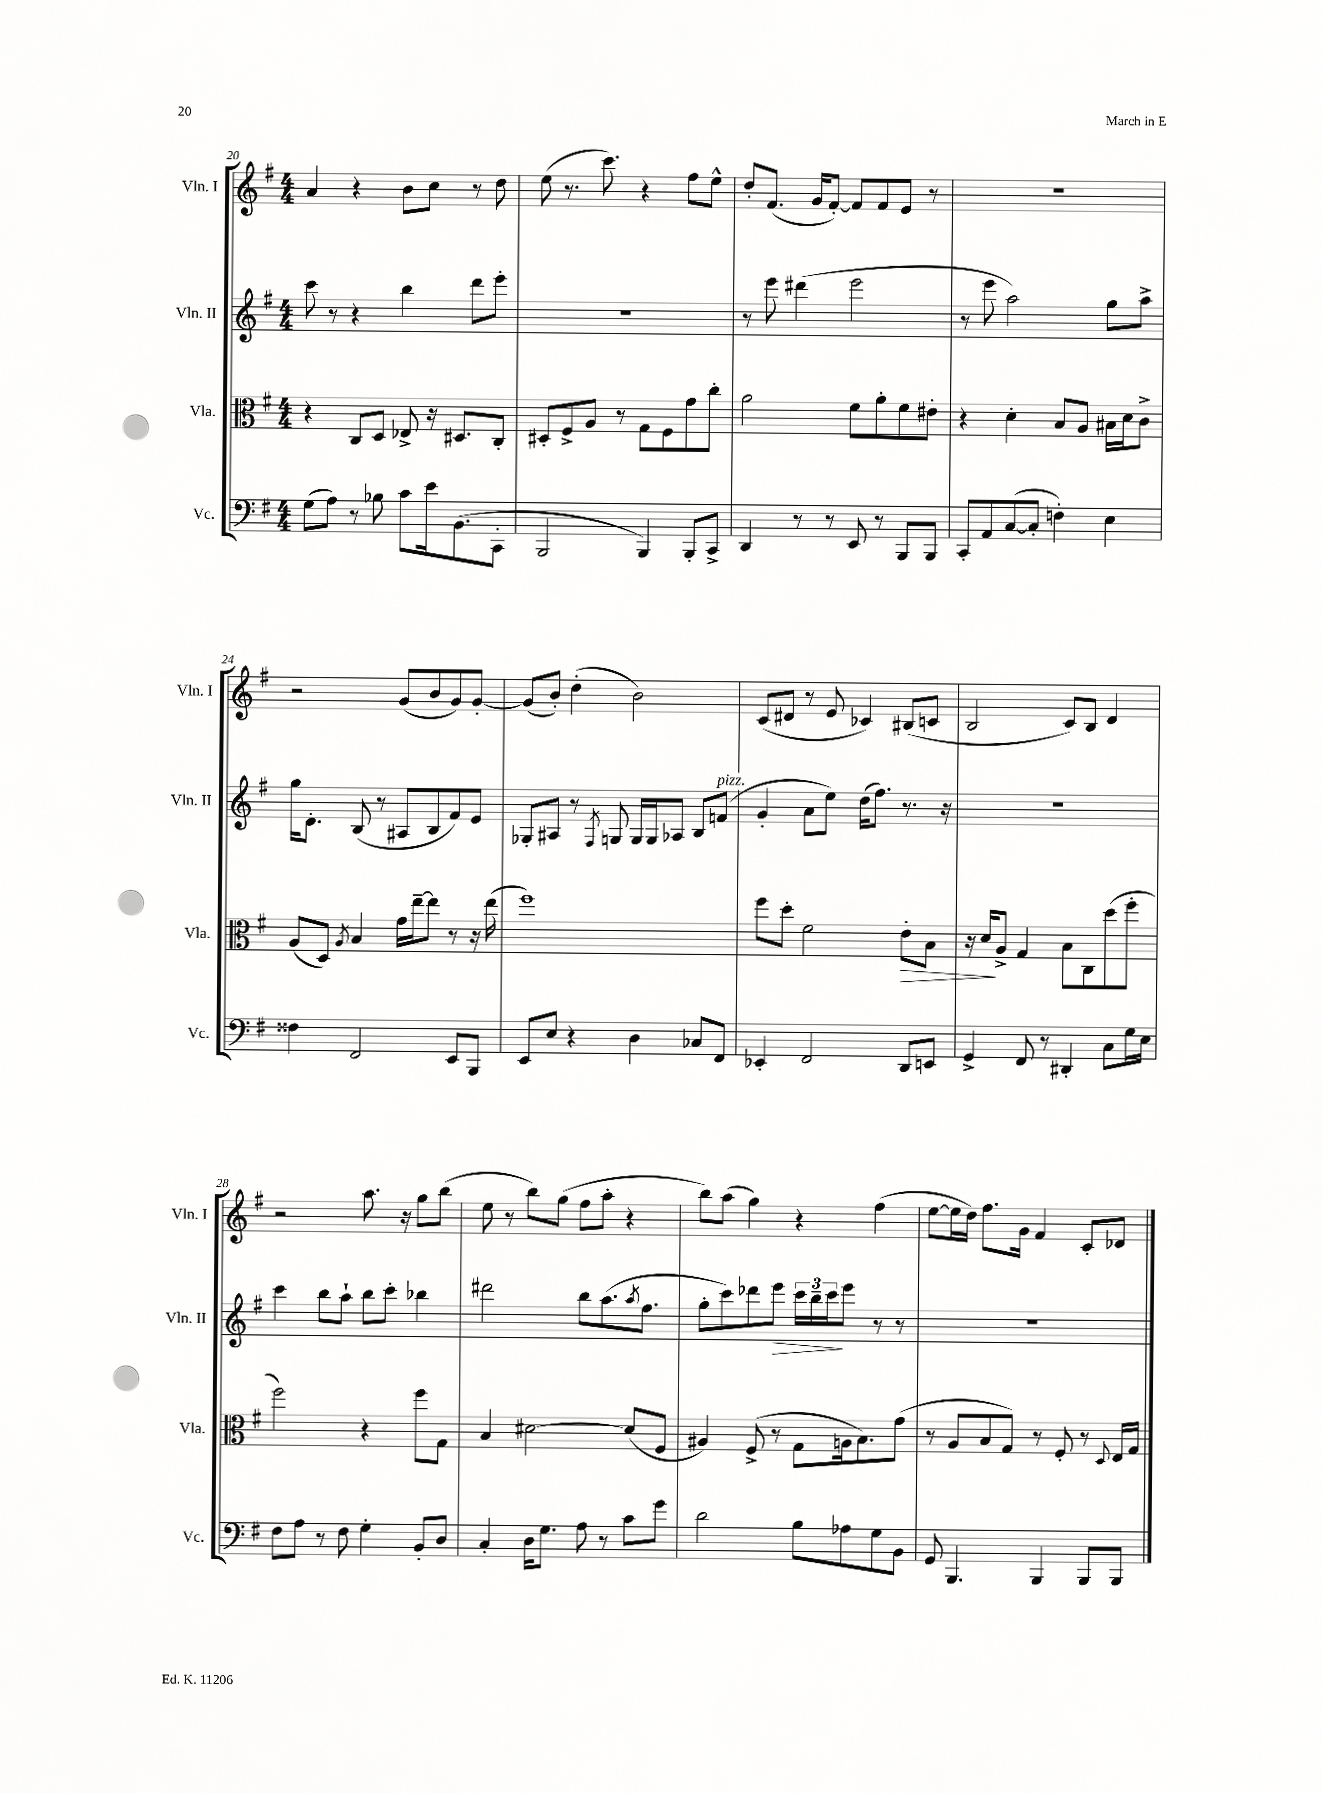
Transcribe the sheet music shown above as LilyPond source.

<<
\new StaffGroup <<
\new Staff = "s0" \with { instrumentName = "Vln. I" shortInstrumentName = "Vln. I" } {
    \clef treble \key g \major \numericTimeSignature \time 4/4
    a'4 r4 b'8 c''8 r8 d''8 |
    e''8( r8. c'''8.) r4 fis''8 e''8-^ |
    d''8-. fis'8.( g'16 fis'8~-.) fis'8 fis'8 e'8 r8 |
    R1 |
    r2 g'8( b'8 g'8) g'8~-. |
    g'8( b'8-.) d''4-.( b'2) |
    c'8( dis'8 r8 e'8 ces'4) bis8( c'8 |
    b2 c'8) b8 d'4 |
    r2 a''8. r16 g''8 b''8( |
    e''8 r8 b''8) g''8( fis''8 a''8-. r4 |
    b''8) a''8( g''4) r4 fis''4( |
    e''8~ e''16 d''16) fis''8. g'16 fis'4 c'8-. des'8 \bar "|." |
}
\new Staff = "s1" \with { instrumentName = "Vln. II" shortInstrumentName = "Vln. II" } {
    \clef treble \key g \major \numericTimeSignature \time 4/4
    c'''8 r8 r4 b''4 d'''8 e'''8-. |
    r1 |
    r8 e'''8 dis'''4( e'''2 |
    r8 e'''8 a''2) g''8 a''8-> |
    g''16 d'8.-. b8( r8 ais8 b8 fis'8) e'8 |
    ges8-. ais8 r8 \acciaccatura { fis8 } g8 g16 g16 aes8 b8 f'8^\markup { \italic "pizz." }( |
    g'4-. a'8 e''8) d''16( fis''8.) r8. r16 |
    r1 |
    c'''4 b''8 a''8-! b''8 c'''8-. bes''4 |
    dis'''2 b''8 a''8.( \acciaccatura { a''8 } fis''8. |
    g''8-. c'''8) des'''8 e'''8\> \tuplet 3/2 { c'''16 b''16-- c'''16\! } e'''8 r8 r8 |
    R1 \bar "|." |
}
\new Staff = "s2" \with { instrumentName = "Vla." shortInstrumentName = "Vla." } {
    \clef alto \key g \major \numericTimeSignature \time 4/4
    r4 c8 d8 ees8-> r16 dis8. c8-. |
    dis8-. fis8-> a8 r8 g8 fis8 g'8 c''8-. |
    a'2 fis'8 a'8-. fis'8 eis'8-. |
    r4 d'4-. b8 a8 bis16 d'16 c'8-> |
    a8( d8) \acciaccatura { a8 } b4 g'16 e''16~-- e''8 r8 r16 e''16( |
    fis''1) |
    fis''8 d''8-. fis'2 e'8-.\> b8 |
    r16 d'16\! a8-> g4 b8 c8 d''8( fis''8-. |
    fis''2) r4 fis''8 g8 |
    b4 dis'2~ dis'8( fis8 |
    ais4) fis8->( r8 g8 a16 b8.) g'8( |
    r8 a8 b8 g8) r8 fis8-. r8 \appoggiatura { d8 } e16 g16 \bar "|." |
}
\new Staff = "s3" \with { instrumentName = "Vc." shortInstrumentName = "Vc." } {
    \clef bass \key g \major \numericTimeSignature \time 4/4
    g8( a8) r8 bes8 c'8 e'16 b,8.( c,8-. |
    b,,2 b,,4) b,,8-. c,8-> |
    d,4 r8 r8 e,8 r8 b,,8 b,,8 |
    c,8-. a,8 c8~( c8-. f4-.) e4 |
    fisis4 fis,2 e,8 b,,8 |
    e,8 e8 r4 d4 ces8 fis,8 |
    ees,4-. fis,2 d,8 e,8 |
    g,4-> fis,8 r8 dis,4-. c8 g16 e16 |
    fis8 a8 r8 fis8 g4-. b,8-. d8 |
    c4-. d16 g8. a8 r8 c'8 g'8 |
    d'2 b8 aes8 g8 b,8 |
    g,8 b,,4. b,,4 b,,8 b,,8 \bar "|." |
}
>>
>>
\layout { \context { \Score currentBarNumber = #20 } }
